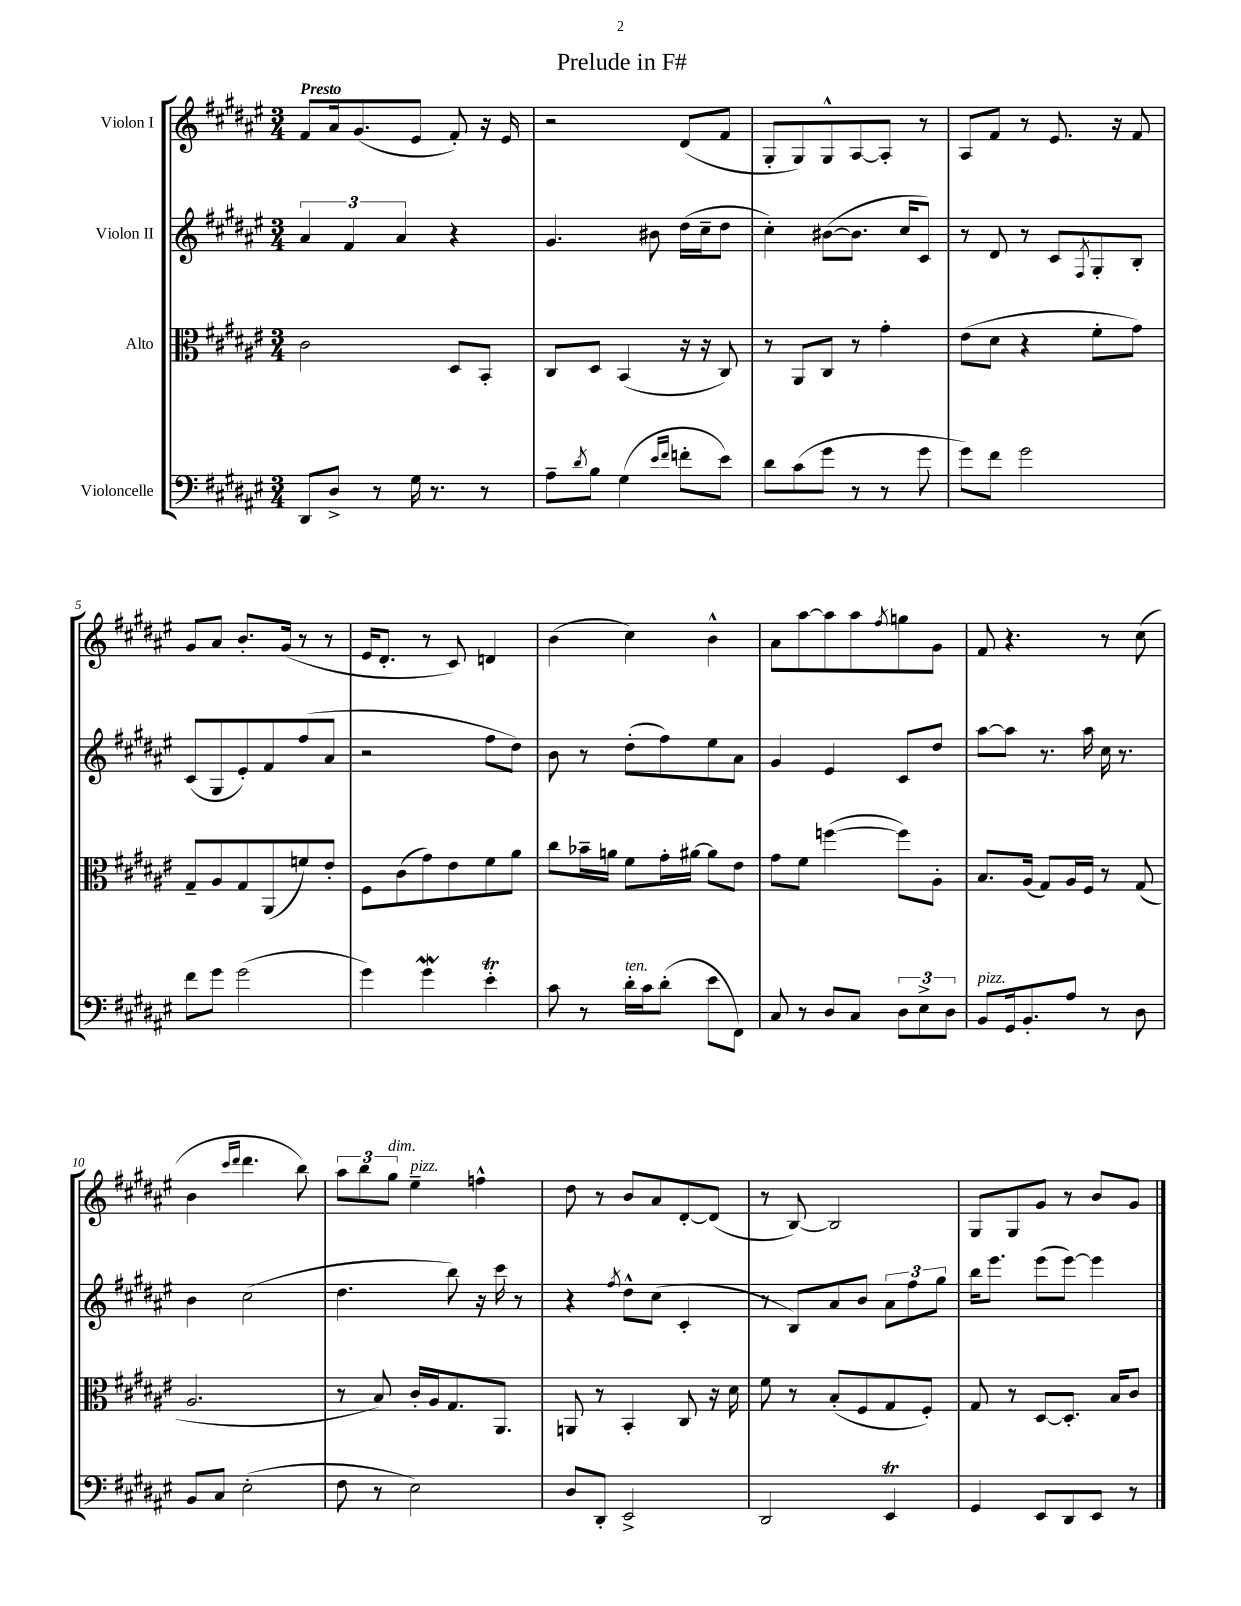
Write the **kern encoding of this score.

**kern	**kern	**kern	**kern
*part4	*part3	*part2	*part1
*staff4	*staff3	*staff2	*staff1
*I"Violoncelle	*I"Alto	*I"Violon II	*I"Violon I
*clefF4	*clefC3	*clefG2	*clefG2
*k[f#c#g#d#a#e#]	*k[f#c#g#d#a#e#]	*k[f#c#g#d#a#e#]	*k[f#c#g#d#a#e#]
*M3/4	*M3/4	*M3/4	*M3/4
=1	=1	=1	=1
!	!	!	!LO:TX:a:B:t=Presto
8DD#/L	2c#\	6a#/	8f#/L
8D#^/J	.	.	16a#/k
.	.	6f#/	.
.	.	.	(8.g#/
8r	.	.	.
.	.	6a#/	.
16G#\	.	.	8e#/J
8.r	.	.	.
.	8D#/L	4r	8f#'/)
8r	8BB'/J	.	16r
.	.	.	16e#/
=2	=2	=2	=2
8A#~\L	8C#/L	4.g#/	2r
8qd#/	.	.	.
8B\J	8D#/J	.	.
(4G#\	(4BB/	.	.
.	.	8b#X\	.
16qqe#/LL	.	.	.
16qqf#/JJ	.	.	.
8fn'\L	16r	(16dd#\LL	(8d#/L
.	16r	16cc#~\J	.
8e#\J)	8C#/)	8dd#\J	8f#/J
=3	=3	=3	=3
8d#\L	8r	4cc#'\)	8G#'/L
(8c#\	8AA#/L	.	8G#/)
8g#\J	8C#/J	([8b#X\L	8G#^^/
8r	8r	8.b#\J]	[8A#/
8r	4g#'\	.	8A#'/J]
.	.	16cc#/KL	.
8g#\	.	8c#/J)	8r
=4	=4	=4	=4
8g#\L)	(8e#\L	8r	8A#/L
8f#\J	8d#\J	8d#/	8f#/J
2g#\	4r	8r	8r
.	.	8c#/L	8.e#/
.	.	8qF#/	.
.	8f#'\L	8G#'/	.
.	.	.	16r
.	8g#\J)	8B'/J	8f#/
!!LO:LB:g=z
=5	=5	=5	=5
8f#\L	8G#~/L	(8c#/L	8g#/L
8g#\J	8A#/	8G#/	8a#/J
(2g#\	8G#/	8e#'/)	8.b'/L
.	(8AA#/	8f#/	.
.	.	.	(16g#/Jk
.	8fn/)	(8ff#/	8r
.	8e#'/J	8a#/J	8r
=6	=6	=6	=6
4g#\)	8F#\L	2r	16e#/KL
.	.	.	8.d#'/J
.	(8c#\	.	.
4g#W\	8g#\)	.	8r
.	8e#\	.	8c#/)
4e#t'\	8f#\	8ff#\L	4dn/
.	8a#\J	8dd#\J)	.
=7	=7	=7	=7
8c#\	8cc#\L	8b\	(4b\
8r	16b-X~\L	8r	.
.	16an\JJ	.	.
!LO:TX:a:i:t=ten.	!	!	!
16d#'\LL	8f#\L	(8dd#'\L	4cc#\)
16c#\J	.	.	.
(8d#'\J	16g#'\L	8ff#\)	.
.	[16a#X\JJ	.	.
8e#\L	8a#\L]	8ee#\	4b^^\
8FF#\J)	8e#\J	8a#\J	.
=8	=8	=8	=8
8C#/	8g#\L	4g#/	8a#\L
8r	8f#\J	.	[8aa#\
8D#/L	([4ffn\	4e#/	8aa#\]
8C#/J	.	.	8aa#\
.	.	.	8qff#/
12D#\L	8ff\L])	8c#/L	8ggn\
12E#^\	.	.	.
.	8A#'\J	8dd#/J	8g#\J
12D#\J	.	.	.
=9	=9	=9	=9
!LO:TX:a:i:t=pizz.	!	!	!
8BB/L	8.B/L	[8aa#\L	8f#/
16GG#/k	.	8aa#\J]	4.r
8.BB'/	(16A#/Jk	.	.
.	8G#/L)	8.r	.
8A#/J	16A#/L	.	.
.	16F#/JJ	16aa#\	.
8r	8r	16cc#\	8r
.	.	8.r	.
8D#\	(8G#/	.	(8cc#\
!!LO:LB:g=z
=10	=10	=10	=10
8BB/L	2.A#/	4b\	4b\
8C#/J	.	.	.
.	.	.	16qqccc#/LL
.	.	.	16qqddd#/JJ
(2E#'\	.	(2cc#\	4.ddd#\
.	.	.	8bb\)
=11	=11	=11	=11
8F#\	8r	4.dd#\	12aa#\L
.	.	.	12bb\
8r	8B/)	.	.
!	!	!	!LO:TX:a:i:t=dim.
.	.	.	12gg#\J
!	!	!	!LO:TX:a:i:t=pizz.
2E#\)	16c#'/LL	.	4ee#~\
.	16A#/J	.	.
.	8.G#/	8bb\)	.
.	.	16r	4ffn^^\
.	8.AA#/J	16ccc#\	.
.	.	8r	.
=12	=12	=12	=12
8D#/L	8AAn/	4r	8dd#\
8DD#'/J	8r	.	8r
.	.	8qff#/	.
2EE#^/	4BB'/	8dd#^^\L	8b/L
.	.	(8cc#\J	8a#/
.	8C#/	4c#'/	[8d#'/
.	16r	.	(8d#/J]
.	16d#\	.	.
=13	=13	=13	=13
2DD#/	8f#\	8r	8r
.	8r	8B/L)	[8B/)
.	(8B'/L	8a#/	2B/]
.	8F#/	8b/J	.
4EE#t/	8G#/	12a#\L	.
.	.	12ff#\	.
.	8F#'/J)	.	.
.	.	12gg#\J	.
=14	=14	=14	=14
4GG#/	8G#/	16bb\KL	8G#/L
.	.	8.eee#\J	.
.	8r	.	8G#/
8EE#/L	[8D#/L	(8eee#\L	8g#/J
8DD#/	8.D#'/J]	[8eee#\J)	8r
8EE#/J	.	4eee#\]	8b/L
.	16B/KL	.	.
8r	8c#/J	.	8g#/J
==	==	==	==
*-	*-	*-	*-
